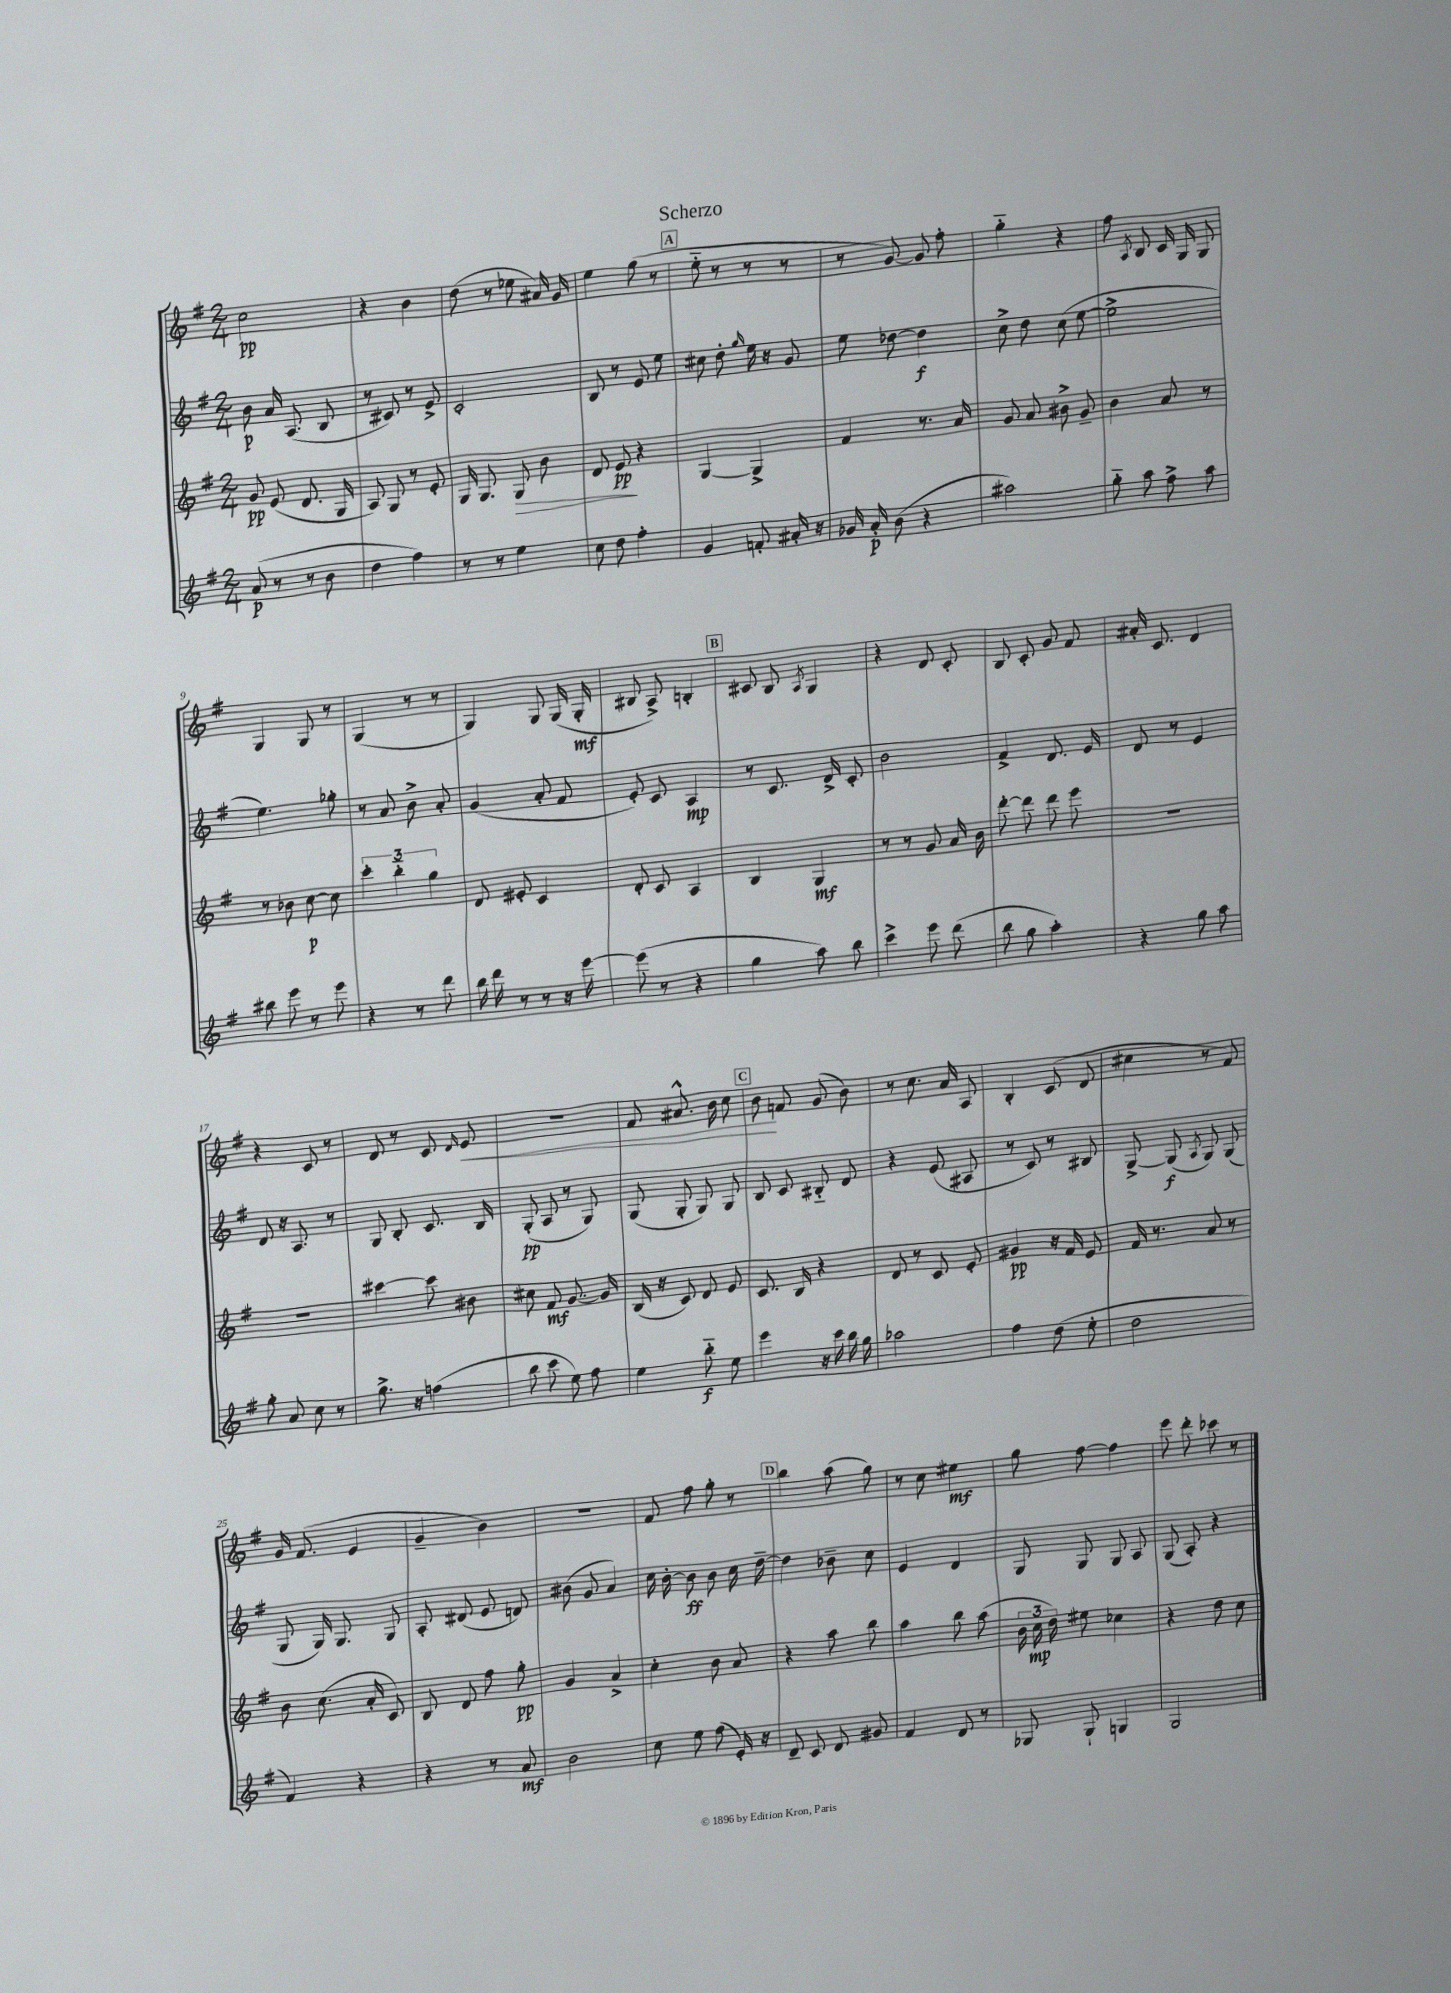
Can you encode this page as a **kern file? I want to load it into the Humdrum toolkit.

**kern	**kern	**kern	**kern
*staff4	*staff3	*staff2	*staff1
*clefG2	*clefG2	*clefG2	*clefG2
*k[f#]	*k[f#]	*k[f#]	*k[f#]
*M2/4	*M2/4	*M2/4	*M2/4
(8a	8g	8b	2cc
8r	(8e	16a	.
.	.	(8.A	.
8r	8.d	.	.
8b	.	8B	.
.	16G	.	.
=	=	=	=
4dd	8A)	8r	4r
.	8G	8c#)	.
4ff#)	8r	8r	4b
.	8e'	8e^	.
=	=	=	=
8r	16G	2c'	(8dd
.	8.G	.	.
8r	.	.	8r
4ee	8G	.	8ee-
.	8b	.	16a#)
.	.	.	16g
=	=	=	=
8cc	8d	8B	4ee
8dd	8e	8r	.
4ff#'	4r	8e	(8gg
.	.	8ee	8r
=	=	=	=
4g	[4G	8cc#	8ee'~
.	.	8dd'	8r
.	.	16qqgg	.
8f'	4G^]	16ee	8r
.	.	16r	.
16a#'	.	8g	8r
16r	.	.	.
=	=	=	=
16g-	4f#	8ee	8r
16a'	.	.	.
(8b	.	[8dd-	[8g)
4r	8.r	4dd-]	8g]
.	.	.	8ff#'
.	16a	.	.
=	=	=	=
2aa#)	8g	8cc^	4gg'~
.	8a	8dd	.
.	8b#^	(8cc	4r
.	8g~	[8ee	.
=	=	=	=
8gg'~	4b	2ee^]	8ff#
.	.	.	8qA
8aa	.	.	8B
8ff#^	8a	.	16c
.	.	.	16G
8aa	8r	.	8G
=	=	=	=
8bb#	8r	4.ee)	4G
8eee	8b-	.	.
8r	[8cc	.	8G
8eee	8cc]	8gg-'	8r
=	=	=	=
4r	6ccc'	8r	(4G
.	.	8a	.
.	6bb'~	.	.
8r	.	8b^	8r
.	6gg	.	.
8ddd	.	8a'	8r
=	=	=	=
16bb	8d	(4g	4G)
16ddd	.	.	.
8r	8e#'	.	.
8r	4c	8a'	8G
16r	.	8f#	(16G
[16eee	.	.	16G'
=	=	=	=
(8eee]	8d'	8e')	8B#
8r	8c	8c	8A^)
4r	4A	4A	4B'
=	=	=	=
4gg	4B	8r	8c#
.	.	8.c	8B
.	.	.	8qA
8aa)	4G	.	4G
.	.	16d^	.
8bb	.	8c'	.
=	=	=	=
4ccc^	8r	2b	4r
.	8r	.	.
8eee	8g	.	8d
(8ddd	16a	.	8c'
.	16b	.	.
=	=	=	=
8bb	[8ddd'	4f#^	8B
8gg	8ddd]	.	8c'
4aa')	8ddd	8.d	8g
.	8eee	.	8f#
.	.	16e	.
=	=	=	=
4r	2r	8d	16a#'
.	.	.	8.c
.	.	8r	.
8gg	.	4e	4d
8aa	.	.	.
=	=	=	=
8gg'	2r	8d	4r
8a	.	16r	.
.	.	8.A	.
8cc	.	.	8c
8r	.	8r	8r
=	=	=	=
8.gg^	[4ccc#	8G	8d
.	.	8B'	8r
16r	.	.	.
(4ff	8ccc#]	8.c	8c
.	.	.	16qqd
.	8b#	.	8e
.	.	16B	.
=	=	=	=
8bb	8cc#	(8G'	2r
8ccc	8f#	8A	.
8ee)	[8.g	8r	.
8ff#	.	8G)	.
.	16g]	.	.
=	=	=	=
4ee	(16B	(8G	8f#
.	16r	.	.
.	8c)	8G'	8.a#^^
8bb'~	8d	8G)	.
.	.	.	16b
8ee	8e	8G	8cc
=	=	=	=
4eee	8.c	8B	8b
.	.	8c	8f
.	16B	.	.
16r	4r	8B#'~	(8g
16ccc	.	.	.
16bb	.	8d	8b)
16gg	.	.	.
=	=	=	=
2aa-	8d	4r	8r
.	8r	.	8.cc
.	8c	(8e	.
.	.	.	16a
.	8e'	8A#	8A
=	=	=	=
4ff#	4g#	8r	4B'
.	.	8c)	.
(8dd	16r	8r	(8c
.	16f#	.	.
8ee'	8e	8B#	8d
=	=	=	=
2dd	16f#	[8G^	4cc#
.	8.r	.	.
.	.	(8G]	.
.	.	8qA	.
.	8a	8G)	8r
.	8r	(8G	8f#)
=	=	=	=
4f#)	8b	8G	16g
.	.	.	(8.f#
.	(8.cc	16G)	.
.	.	8.G	.
4r	.	.	4e
.	16a'	.	.
.	8c)	8G	.
=	=	=	=
4r	8B	8A'	4g~
.	8d	(8d#	.
8r	8ff#	8e	4b)
8a	8gg'	8d)	.
=	=	=	=
2b	4g	(8b#	2r
.	.	8g	.
.	4a^	4a)	.
=	=	=	=
8cc	4cc'	16cc	8f#
.	.	[16b'	.
8ee	.	8b]	8ff#
(8ff#	8b	8b	8gg'
16e')	8a	16cc	8r
16r	.	[16dd~	.
=	=	=	=
8d~	4r	4dd]	4bb
8c	.	.	.
8d	8aa	8b-~	(8aa
8g#	8bb	8cc	8gg)
=	=	=	=
4f#	4aa	4e	8r
.	.	.	8cc
8d	8bb	4d	4ee#
8r	(8aa	.	.
=	=	=	=
8G-	24b	8G	8gg
.	24cc	.	.
.	24dd)	.	.
8G-`	8ee#	8G	[8ff#
4G	4cc-	8G	4ff#]
.	.	8A	.
=	=	=	=
2G	4r	(8G	8eee
.	.	8A')	8ddd'
.	8dd	4r	8ccc-
.	8cc	.	8r
==	==	==	==
*-	*-	*-	*-
